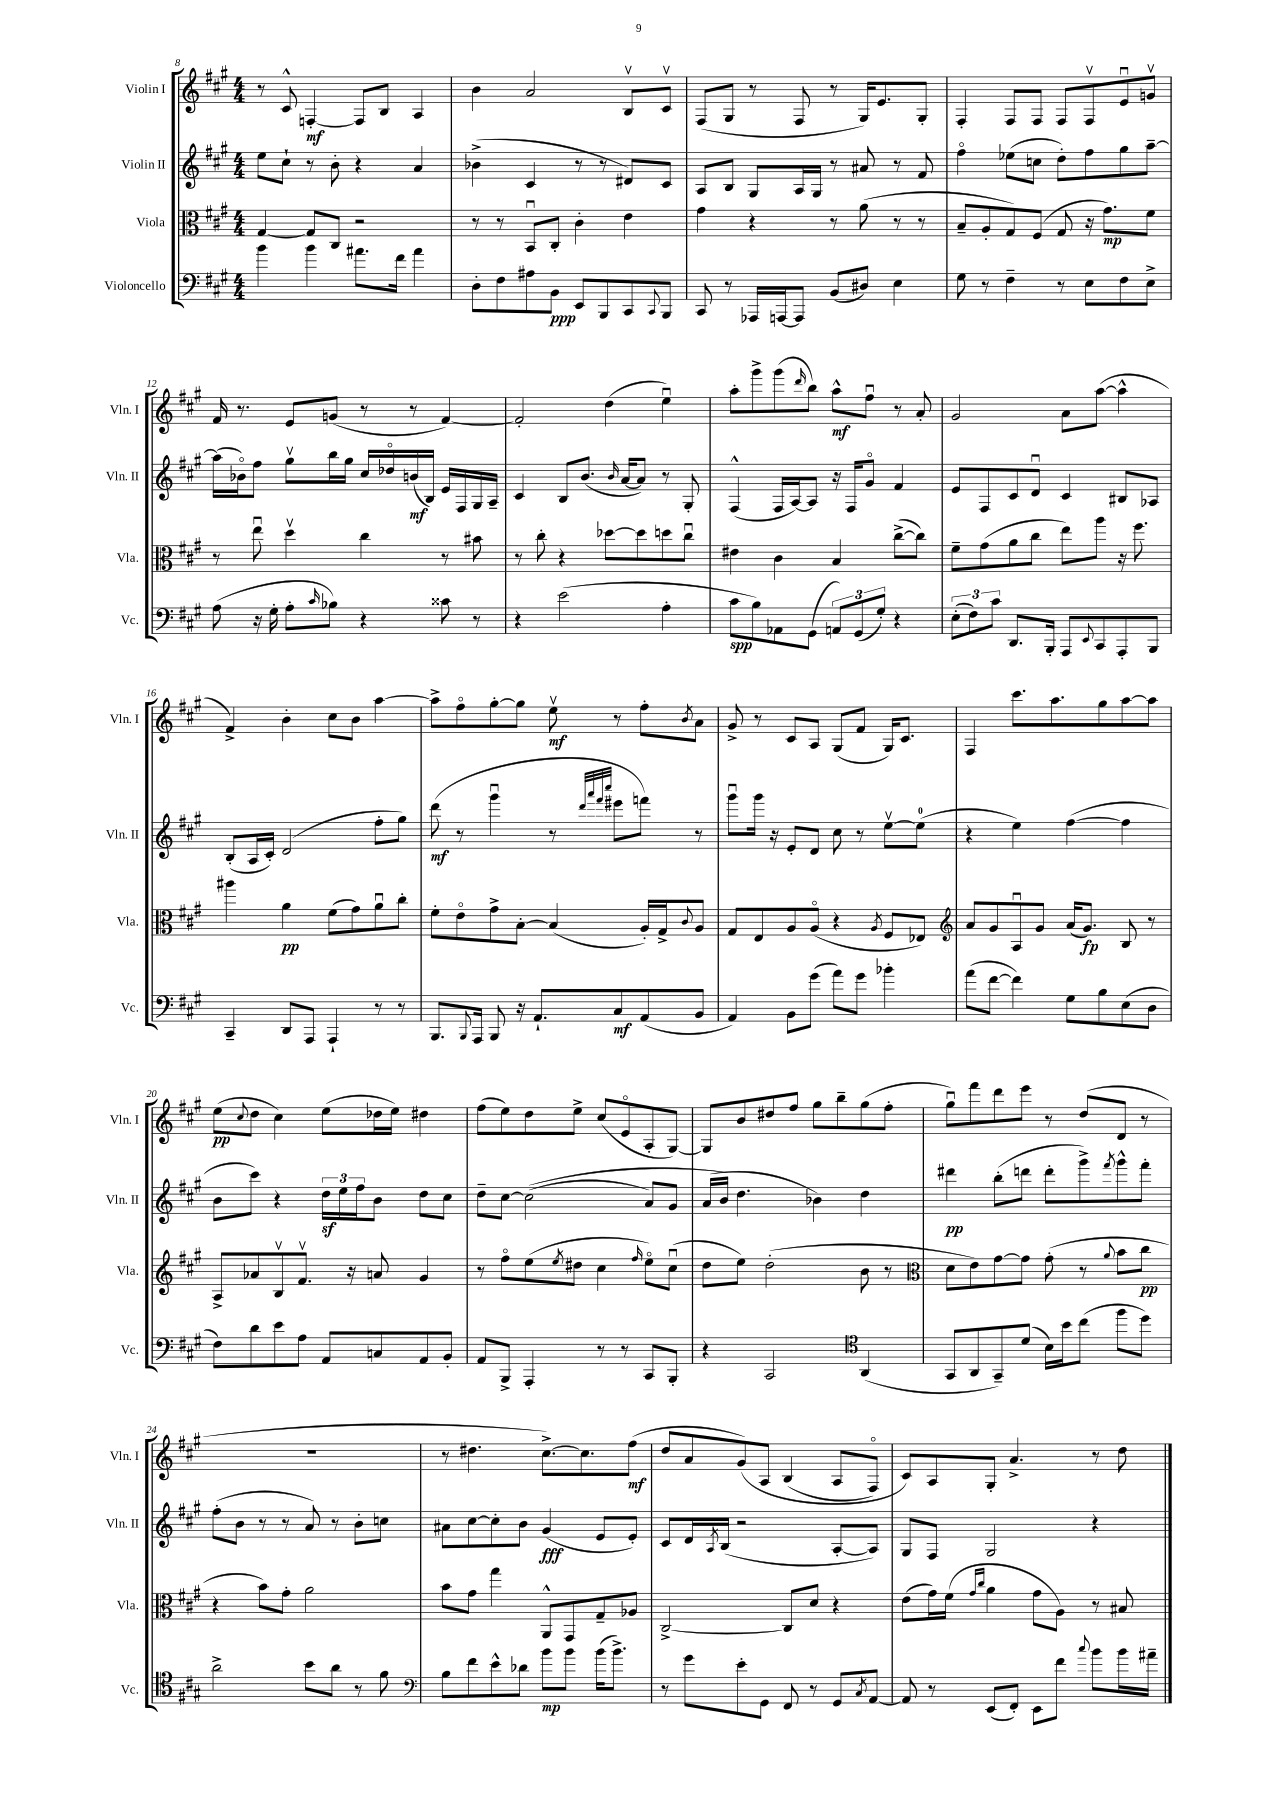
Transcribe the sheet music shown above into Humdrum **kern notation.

**kern	**kern	**kern	**kern
*staff4	*staff3	*staff2	*staff1
*clefF4	*clefC3	*clefG2	*clefG2
*k[f#c#g#]	*k[f#c#g#]	*k[f#c#g#]	*k[f#c#g#]
*M4/4	*M4/4	*M4/4	*M4/4
4b\	[4G#/	8ee\L	8r
.	.	8cc#`\J	8c#^^/
4b\	8G#/]L	8r	[4F'/
.	8C#/J	8b'\	.
8.a#\L	2r	4r	8F/]L
.	.	.	8B/J
16f#\Jk	.	.	.
4a#\	.	4a/	4A/
=	=	=	=
8D'\L	8r	(4b-^\	4b\
8F#\	8r	.	.
8A#\	8BBu/L	4c#/	2a/
8BB\J	8C#'/J	.	.
8EE/L	4c#'\	8r	.
8BBB/	.	8r	.
8CC#/	4e\	8d#/L)	8Bv/L
8qqCC#/	.	.	.
8BBB/J	.	8c#/J	8c#v/J
=	=	=	=
8CC#/	4g#\	8A/L	(8F#/L
8r	.	8B/J	8G#/J
16AAA-/LL	4r	8G#/L	8r
[16AAA/J	.	.	.
8AAA/]J	.	16A/L	8F#/
.	.	16G#/JJ	.
(8BB/L	8r	8r	8r
8D#/J)	(8a\	8a#/	16G#/LK)
.	.	.	8.e/
4E\	8r	8r	.
.	8r	8f#/	8G#'/J
=	=	=	=
8G#\	8B~/L	4ff#o\	4F#'/
8r	8A'/	.	.
4F#~\	8G#/)	(8ee-\L	8F#/L
.	(8F#/J	8cc\J	8F#/J
8r	8G#/	8dd'\L)	8F#/L
8E\L	16r	8ff#\	8F#v/
.	8.g#\L)	.	.
8F#\	.	8gg#\	8eu/
8E^\J	8f#\J	[8aa~\J	8gv/J
=	=	=	=
(8A\	8r	(16aa\]LL	16f#/
.	.	16b-o\J)	8.r
16r	8eeu\	8ff#\J	.
16G#'\	.	.	.
8A'\L	4ddv\	8gg#v\L	8e/L
16qqc#/	.	.	.
8B-\J)	.	16bb\L	(8g/J
.	.	16gg#\JJ	.
4r	4cc#\	16cc#/LL	8r
.	.	16dd-o/	.
.	.	(16b/	8r
.	.	16B/JJ)	.
8c##\	8r	16e/LL	[4f#/)
.	.	16F#/	.
8r	8b#\	16G#/	.
.	.	16A~/JJ	.
=	=	=	=
4r	8r	4c#/	2f#'/]
.	8cc#'\	.	.
(2e\	4r	8B/L	.
.	.	(8.b/J	.
.	[8dd-\L	.	(4dd\
.	.	16qqb/	.
.	.	[16a/LK	.
.	8dd-\]	8a/]J)	.
4A'\	8dd\	8r	4eeu\)
.	8cc#u\J	8G#'/	.
=	=	=	=
8c#\L	4e#\	(4F#^^/	8aa'\L
8B\)	.	.	8ggg#^\
8AA-\	4c#\	16F#/LL	(8ggg#\
.	.	[16A/J)	.
.	.	.	16qqddd/
(8GG#\J	.	8A/]J	8bb\J)
12AA/L)	4B/	16r	8aa^^\L
.	.	16F#/LK	.
(12GG#/	.	.	.
.	.	8g#o/J	8ff#u\J
12G#'/J)	.	.	.
4r	([8cc#^\L	4f#/	8r
.	8cc#\]J)	.	8a'/
=	=	=	=
(12E'\L	8f#~\L	8e/L	2g#/
12F#\)	.	.	.
.	(8g#\	8F#/	.
12c#\J	.	.	.
8.DD/L	8a\	8c#/	.
.	8cc#\J	8du/J	.
16BBB'/Jk	.	.	.
8AAA/L	8ee\L)	4c#/	8a\L
8qqEE/	.	.	.
8CC#/	8aa\J	.	([8aa\J
8AAA'/	16r	8B#/L	4aa^^\]
.	8.ff#\	.	.
8BBB/J	.	8A-/J	.
=	=	=	=
4CC#~/	4aa#\	(8B'/L	4f#^/)
.	.	16A/L	.
.	.	16c#'/JJ)	.
8DD/L	4a\	(2d/	4b'\
8AAA/J	.	.	.
4AAA`/	(8f#\L	.	8cc#\L
.	8g#\)	.	8b\J
8r	8au\	8ff#'\L	[4aa\
8r	8cc#'\J	8gg#\J)	.
=	=	=	=
8.BBB/L	8f#'\L	(8ddd\	8aa^\]L
.	8eo\	8r	8ff#o\
8qqBBB/	.	.	.
16AAA/Jk	.	.	.
8BBB/	8g#^\	4ggg#u\	[8gg#'\
16r	[8B'\J	.	8gg#\]J
8.AA`/L	.	.	.
.	(4B/]	8r	8eev\
.	.	32qqddd/LLL	.
.	.	32qqaaa/	.
.	.	32qqfff#/	.
.	.	32qqcccc#/JJJ	.
8C#/	.	8eee#\L	8r
(8AA/	16A'/LL)	8fff\J)	8ff#'\L
.	16G#^/J	.	.
.	8qqc#/	.	8qb/
8BB/J	8A/J	8r	8a\J
=	=	=	=
4AA/)	8G#/L	8ggg#u\L	8g#^/
.	8E/	16ggg#\Jk	8r
.	.	16r	.
8BB\L	8A/	8e'/L	8c#/L
(8g#\J	(8Ao/J	8d/J	8A/J
8a\L)	4r	8cc#\	(8G#/L
8g#\J	.	8r	8f#/J
.	8qA/	.	.
4b-'\	8F#/L	[8eev\L	16G#/LK)
.	.	.	8.c#/J
.	8E-/J)	(8ee\]J	.
=	=	=	=
*	*clefG2	*	*
(8a\L	8a/L	4r	4F#/
[8f#\J	8g#/	.	.
4f#\])	8Au/	4ee\)	8.ccc#\L
.	8g#/J	.	.
.	.	.	8.aa\
8G#\L	(16a/LK	([4ff#\	.
.	8.g#/J)	.	.
8B\	.	.	8gg#\
(8E\	8B/	4ff#\]	[8aa\
8D\J	8r	.	8aa\]J
=	=	=	=
8F#\L)	8A^/L	8b\L	(8ee\L
.	.	.	8qqcc#/
8d\	8a-/	8ccc#\J)	8dd\J
8e\	8Bv/	4r	4cc#\)
8A\J	8.f#v/J	.	.
8AA/L	.	24dd\LL	(8ee\L
.	.	24ee\	.
.	16r	.	.
.	.	24ff#\J	.
8C/	8a/	8b\J	16dd-\L
.	.	.	16ee\JJ)
8AA/	4g#/	8dd\L	4dd#\
8BB'/J	.	8cc#\J	.
=	=	=	=
8AA/L	8r	8dd~\L	(8ff#\L
8BBB^/J	8ff#o\L	[8cc#\J	8ee\)
4AAA'/	(8ee\	&((2cc#\]	8dd\
.	8qee/	.	.
.	8dd#\J	.	8ee^\J
8r	4cc#\	.	(8cc#/L
8r	.	.	8eo/
.	16qqff#/	.	.
8CC#/L	8eeo\L)	8a/L)	8A'/
8BBB'/J	(8cc#u\J	8g#/J	[8G#/J)
=	=	=	=
4r	8dd\L	(16a/LL	8G#/]L
.	.	16b/JJ&)	.
.	8ee\J)	4.dd\	8b/
2CC#/	(2dd'\	.	8dd#/
.	.	.	8ff#/J
.	.	4b-\)	8gg#\L
.	.	.	8bb~\
*clefC4	*	*	*
(4AA/	8b\	4dd\	(8gg#\
.	8r	.	8ff#'\J
=	=	=	=
*	*clefC3	*	*
8GG#/L	8d\L	4ddd#\	8gg#u\L)
8AA/	8e\)	.	8fff#\
8GG#~/)	[8g#\	(8bb'\L	8ddd\
(8d/J	8g#\]J	8ddd\J	8eee\J
16B\LL)	(8g#'\	8ddd'\L	8r
16b\J	.	.	.
(8cc#\J	8r	8ggg#^\)	(8dd/L
.	8qqa/	8qfff#/	.
8ff#\L	8b\L	8ggg#^^\	8d/J
8dd\J)	8cc#\J	8fff#'\J	8r
=	=	=	=
2a^\	4r	(8ff#'\L	1r
.	.	8b\J	.
.	8b\L)	8r	.
.	8g#'\J	8r	.
8b\L	2a\	8a/)	.
8a\J	.	8r	.
8r	.	8b'\L	.
8f#\	.	8cc\J	.
=	=	=	=
*clefF4	*	*	*
8B\L	8b\L	8a#\L	8r
8f#\	8g#\J	[8cc#\	4.dd#\
8e^^\	4gg#\	8cc#'\]	.
8d-\J	.	8b\J	.
8b\L	8AA^^/L	(4g#/	[8.cc#^\L)
8b\J	8GG#/	.	.
.	.	.	8.cc#\]
(16b\LK	8G#~/	8e/L	.
8.b^\J)	.	.	.
.	8A-/J	8e'/J)	(8ff#\J
=	=	=	=
8r	[2C#^/	8c#/L	8dd/L
8g#\L	.	16d/L	8a/
.	.	8qA/	.
.	.	(16B/JJ	.
8e'\	.	2r	&(8g#/)
8GG#\J	.	.	8A/J
8FF#/	8C#/]L	.	(4B/
8r	8d/J	.	.
8GG#/L	4r	[8A'/L	8A/L
8qC#/	.	.	.
[8AA/J	.	8A/]J)	8F#o/J)
=	=	=	=
8AA/]	(8e\L	8G#/L	8c#/L&)
8r	16g#\L)	8F#/J	8A/
.	(16f#\JJ	.	.
.	16qqg#/LL	.	.
.	16qqcc#/JJ	.	.
(8EE/L	4a\	2G#/	8G#'/J
8FF#'/J)	.	.	4.a^/
8EE\L	8g#\L	.	.
8f#\J	8A\J)	.	.
8qqcc#/	.	.	.
8b\L	8r	4r	8r
16b\L	8B#/	.	8dd\
16a#~\JJ	.	.	.
==	==	==	==
*-	*-	*-	*-
